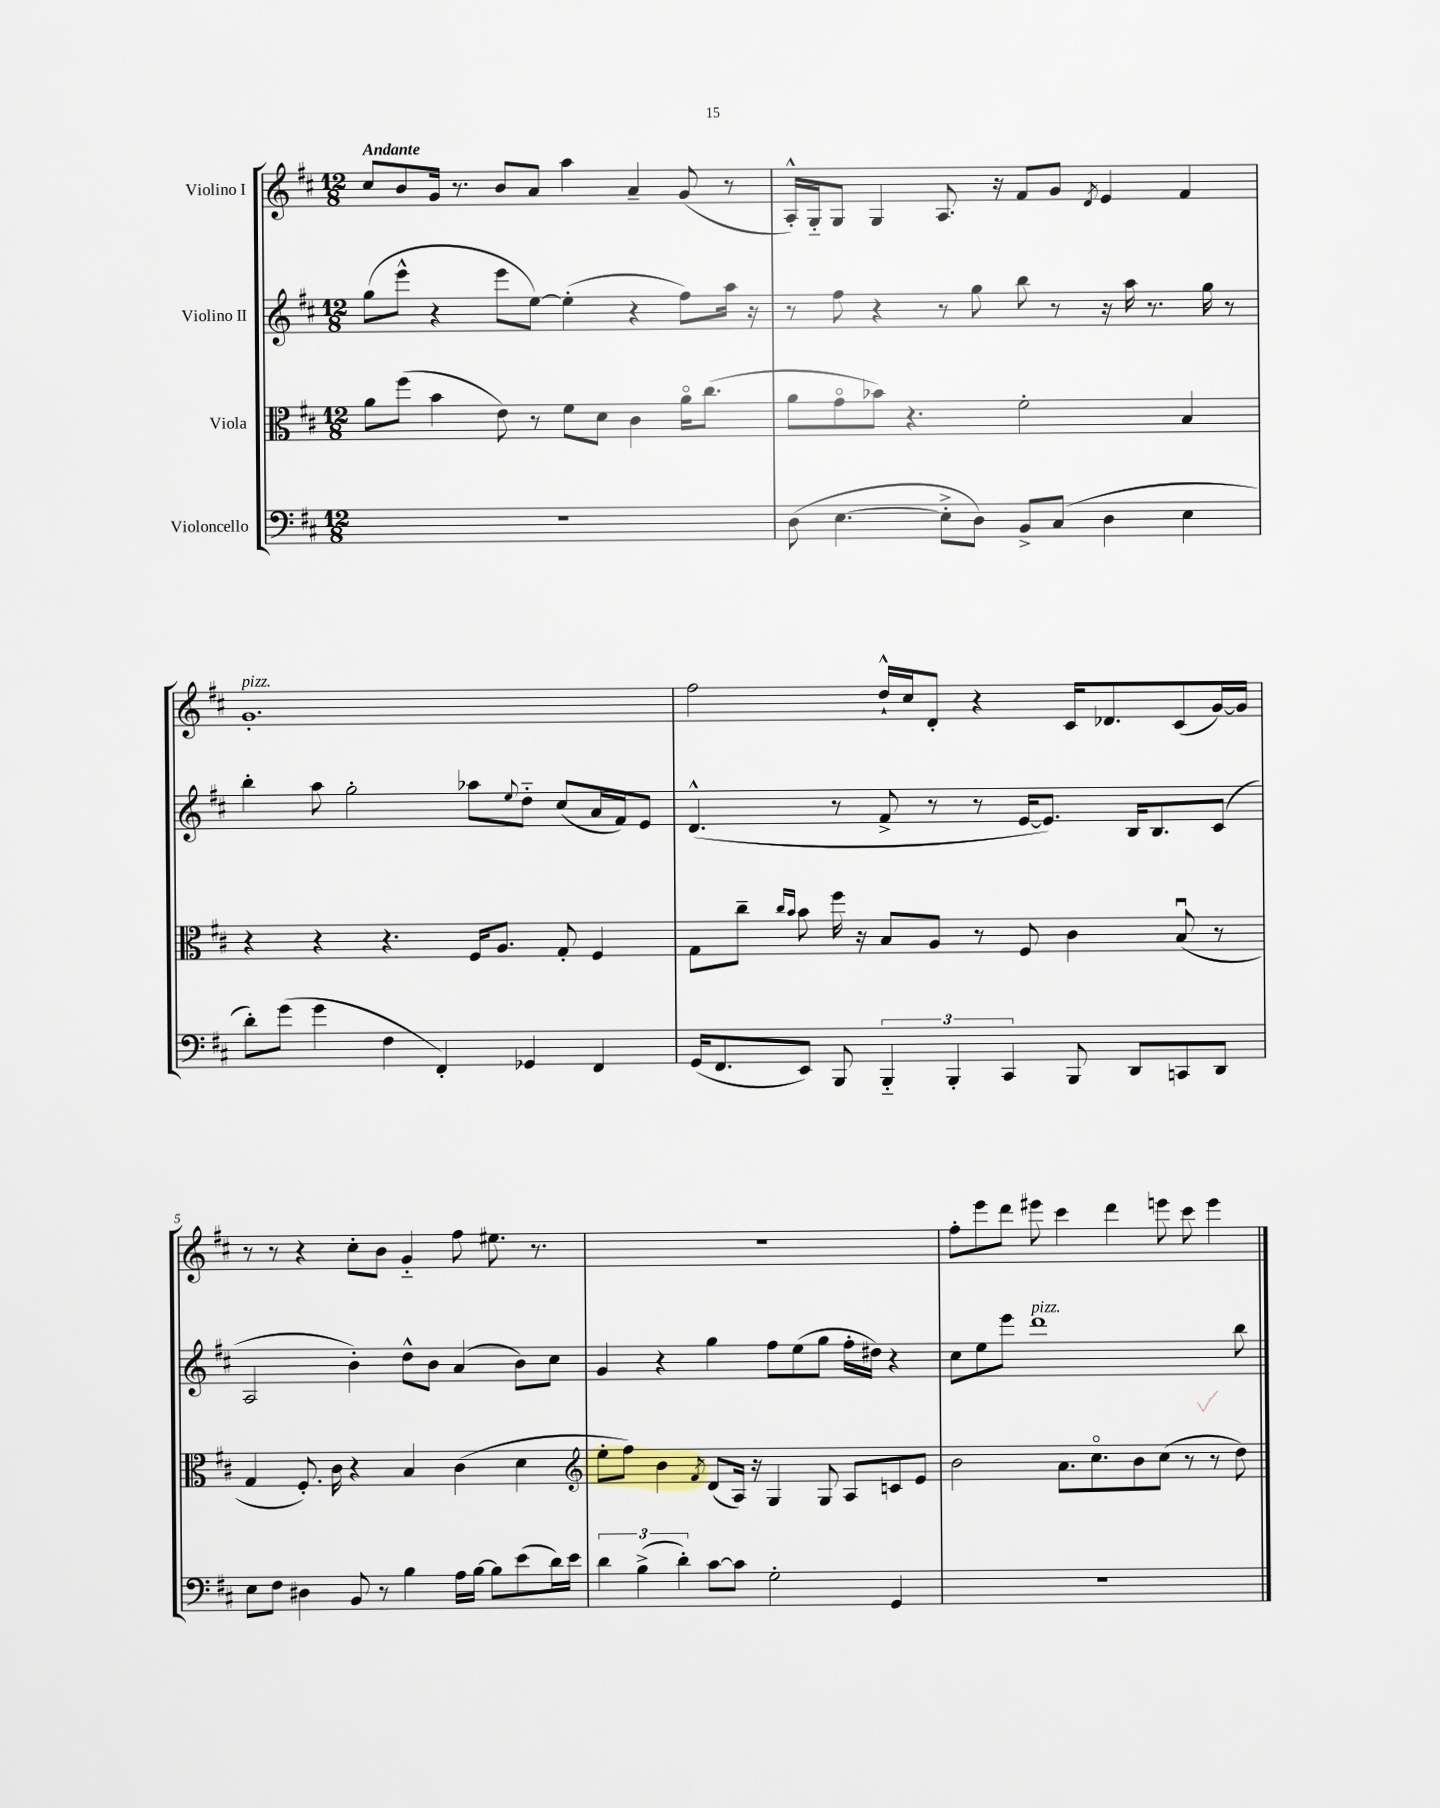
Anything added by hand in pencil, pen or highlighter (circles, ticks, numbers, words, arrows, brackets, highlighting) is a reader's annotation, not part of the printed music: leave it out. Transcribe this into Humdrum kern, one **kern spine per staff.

**kern	**kern	**kern	**kern
*part4	*part3	*part2	*part1
*staff4	*staff3	*staff2	*staff1
*I"Violoncello	*I"Viola	*I"Violino II	*I"Violino I
*clefF4	*clefC3	*clefG2	*clefG2
*k[f#c#]	*k[f#c#]	*k[f#c#]	*k[f#c#]
*M12/8	*M12/8	*M12/8	*M12/8
=1	=1	=1	=1
!	!	!	!LO:TX:a:B:t=Andante
1.r	8a\L	(8gg\L	8cc#/L
.	(8ff#\J	8eee^^\J	8b/
.	4b\	4r	16g/Jk
.	.	.	8.r
.	8e\)	8eee\L	8b/L
.	8r	[8ee\J)	8a/J
.	8f#\L	(4ee'\]	4aa\
.	8d\J	.	.
.	4c#\	4r	4a~/
.	16a\KL	8ff#\L)	(8g/
.	(8.cc#\J	.	.
.	.	16aa\Jk	8r
.	.	16r	.
=2	=2	=2	=2
(8D\	8a\L	8r	16A'^^/LL)
.	.	.	16G/J
[4.E\	8g\	8ff#\	8G/J
.	8b-X\J)	4r	4G/
.	4.r	.	.
8E'^\L]	.	8r	8.A/
8D\J)	.	8gg\	.
.	.	.	16r
8BB^/L	2f#'\	8bb\	8f#/L
(8C#/J	.	8r	8g/J
.	.	.	8qd/
4D\	.	16r	4e/
.	.	16aa\	.
.	.	8.r	.
4E\	4B/	.	4f#/
.	.	16gg\	.
.	.	8r	.
!!LO:LB:g=z
=3	=3	=3	=3
!	!	!	!LO:TX:a:i:t=pizz.
8d'\L)	4r	4bb'\	1.g'
(8g\J	.	.	.
4g\	4r	8aa\	.
.	.	2gg'\	.
4F#\	4.r	.	.
4FF#'/)	.	.	.
.	16F#/KL	8aa-X\L	.
.	8.A/J	.	.
.	.	8qqee/	.
4GG-X/	.	8dd\J	.
.	8G'/	(8cc#/L	.
4FF#/	4F#/	16a/L	.
.	.	16f#/J)	.
.	.	8e/J	.
=4	=4	=4	=4
(16GG/KL	8G\L	(4.d^^/	2ff#\
8.FF#/	.	.	.
.	8cc#~\J	.	.
.	16qqcc#/LL	.	.
.	16qqb/JJ	.	.
8EE/J)	8b\	.	.
8BBB/	16ff#\	8r	.
.	16r	.	.
6BBB/	8B/L	8f#^/	16dd`^^/LL
.	.	.	16cc#/J
.	8A/J	8r	8d'/J
6BBB'/	.	.	.
.	8r	8r	4r
6CC#/	.	.	.
.	8F#/	[16e/KL	.
.	.	8.e/J])	.
8BBB/	4c#\	.	16c#/KL
.	.	.	8.d-X/
8DD/L	.	16B/KL	.
.	.	8.B/	.
8CCn/	(8Bu/	.	(8c#/
8DD/J	8r	(8c#/J	[16g/L)
.	.	.	16g/JJ]
!!LO:LB:g=z
=5	=5	=5	=5
8E\L	4G/	2A/	8r
8F#\J	.	.	8r
4D#X\	8.F#'/)	.	4r
.	16c#\	.	.
8BB/	4r	4b'\)	8cc#'\L
8r	.	.	8b\J
4B\	4B/	8dd^^\L	4g/
.	.	8b\J	.
16A\LL	(4c#\	(4a/	8ff#\
[16B\JJ	.	.	.
8B\L]	.	.	8.ee#X\
(8e\	4d\	8b\L)	.
.	.	.	8.r
16d\L)	.	8cc#\J	.
16e\JJ	.	.	.
=6	=6	=6	=6
*	*clefG2	*	*
6d\	8ee'\L	4g/	1.r
.	8ff#\J)	.	.
(6B^\	.	.	.
.	4b\	4r	.
6d'\)	.	.	.
.	8qf#/	.	.
[8c#\L	(8d/L	4gg\	.
8c#\J]	16A/Jk)	.	.
.	16r	.	.
2G'\	4G/	8ff#\L	.
.	.	(8ee\	.
.	8G/	8gg\J	.
.	8A/L	16ff#'\LL	.
.	.	16dd#X\JJ)	.
4GG/	8cn/	4r	.
.	8e/J	.	.
=7	=7	=7	=7
1.r	2b\	8cc#\L	8ff#'\L
.	.	8ee\	8eee\
.	.	8eee\J	8ddd\J
!	!	!LO:TX:a:i:t=pizz.	!
.	.	1ddd	8eee#X\
.	8.a\L	.	4ccc#\
.	8.cc#\	.	.
.	.	.	4ddd\
.	8b\	.	.
.	(8cc#\J	.	8eeen\
.	8r	.	8ccc#\
.	8r	.	4eee\
.	8dd\)	8bb\	.
==	==	==	==
*-	*-	*-	*-
